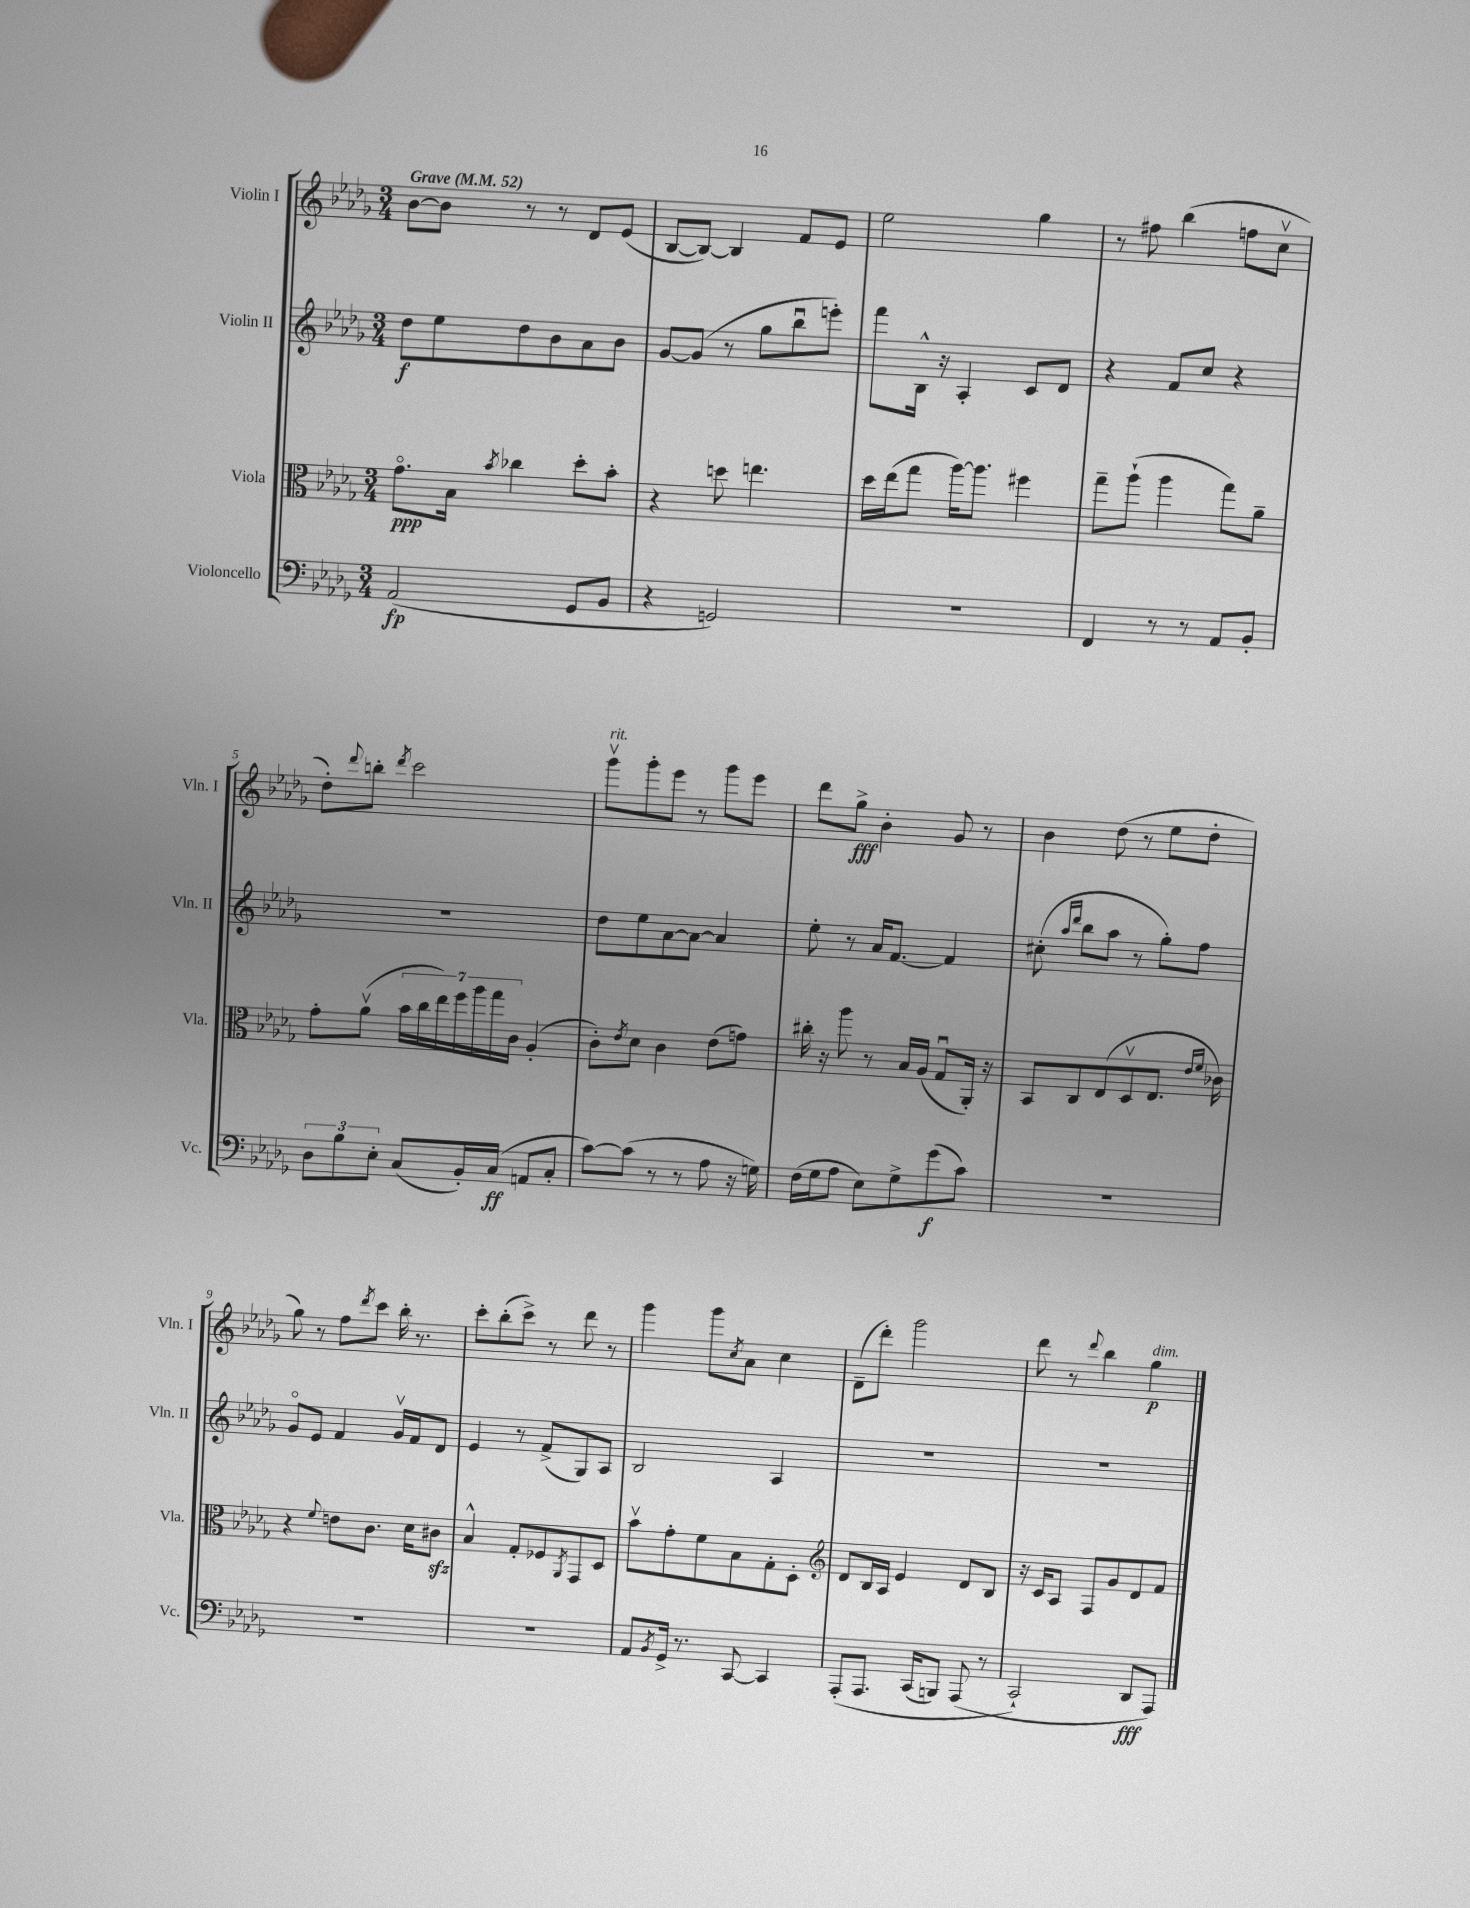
<<
\new StaffGroup <<
\new Staff = "s0" \with { instrumentName = "Violin I" shortInstrumentName = "Vln. I" } {
    \clef treble \key des \major \numericTimeSignature \time 3/4 \tempo "Grave" 4 = 52
    bes'8~ bes'8 r8 r8 des'8 ees'8( |
    bes8~ bes8~) bes4 f'8 ees'8 |
    ees''2 ges''4 |
    r8 fis''8 bes''4( f''8 c''8\upbow |
    des''8-.) \appoggiatura { des'''8 } b''8-. \acciaccatura { des'''8 } c'''2 |
    ges'''8\upbow^\markup { \italic "rit." } ges'''8-. ees'''8 r8 ges'''8 ees'''8 |
    des'''8 ges''8->\fff bes'4-. ges'8 r8 |
    bes'4 des''8( r8 ees''8 des''8-. |
    ges''8) r8 f''8 \acciaccatura { des'''8 } c'''8 bes''16-. r8. |
    c'''8-. bes''8-.( c'''8->) r8 des'''8 r8 |
    ges'''4 ges'''8 \acciaccatura { c''8 } aes'8 c''4 |
    des'8--( des'''8-.) ges'''2 |
    des'''8 r8 \appoggiatura { des'''8 } bes''4 ges''4\p^\markup { \italic "dim." } \bar "|." |
}
\new Staff = "s1" \with { instrumentName = "Violin II" shortInstrumentName = "Vln. II" } {
    \clef treble \key des \major \numericTimeSignature \time 3/4
    des''8\f ees''8 des''8 bes'8 aes'8 bes'8 |
    ges'8~ ges'8( r8 ges''8 bes''8\downbow e'''8-.) |
    f'''8 bes16-^ r16 aes4-. c'8 des'8 |
    r4 f'8 c''8 r4 |
    R2. |
    des''8 ees''8 aes'8~ aes'8~ aes'4 |
    ees''8-. r8 aes'16 f'8.~ f'4 |
    cis''8-.( \grace { aes''16 des'''16 } bes''8 aes''8 r8 ges''8-.) f''8 |
    ges'8\flageolet ees'8 f'4 ges'16\upbow f'16 des'8 |
    ees'4 r8 f'8->( ges8) aes8 |
    bes2 aes4 |
    R2. |
    R2. \bar "|." |
}
\new Staff = "s2" \with { instrumentName = "Viola" shortInstrumentName = "Vla." } {
    \clef alto \key des \major \numericTimeSignature \time 3/4
    ges'8.\flageolet\ppp bes16 \acciaccatura { bes'8 } ces''4 des''8-. bes'8-. |
    r4 d''8 e''4. |
    des''16 ees''16( ges''8 aes''16~) aes''8. fis''4 |
    ges''8-- aes''8-!( aes''4 ges''8) aes'8-- |
    ges'8-. aes'8\upbow( \tuplet 7/4 { bes'16 c''16 ees''16) f''16 aes''16 ges''16 c'16 } aes4-.( |
    c'8-.) \acciaccatura { ees'8 } des'8 c'4 ees'8( g'8) |
    cis''16-. r16 aes''8 r8 bes16 aes16( ges8\downbow aes,16-.) r16 |
    bes,8 c8 ees8( des8\upbow ees8. \grace { ees'16 f'16 } ces'16) |
    r4 \appoggiatura { f'8 } e'8 c'8. des'16 cis'8\sfz |
    bes4-^ ges8-. fes8 \acciaccatura { aes,8 } ges,8 des8 |
    bes'8\upbow ges'8-. f'8 bes8 ges8-. des8-. |
    \clef treble des'8 bes16 aes16 ees'4 des'8 bes8 |
    r16 c'16 aes8 f8 ges'8 des'8 f'8 \bar "|." |
}
\new Staff = "s3" \with { instrumentName = "Violoncello" shortInstrumentName = "Vc." } {
    \clef bass \key des \major \numericTimeSignature \time 3/4
    aes,2\fp( ges,8 bes,8 |
    r4 g,2) |
    R2. |
    f,4 r8 r8 aes,8 bes,8-. |
    \tuplet 3/2 { des8 bes8 ees8-. } c8( bes,16-.) c16\ff( a,8 c8-. |
    c'8~) c'8( r8 r8 aes8 r16 g16) |
    f16( ges16 aes8 ees8) ges8-> ges'8\f( c'8) |
    R2. |
    R2. |
    R2. |
    aes,8 \acciaccatura { bes,8 } ges,16-> r8. c,8~ c,4 |
    aes,,8-.\( aes,,8. c,16( b,,8) aes,,8( r8 |
    c,2-!\) des,8\fff aes,,8) \bar "|." |
}
>>
>>
